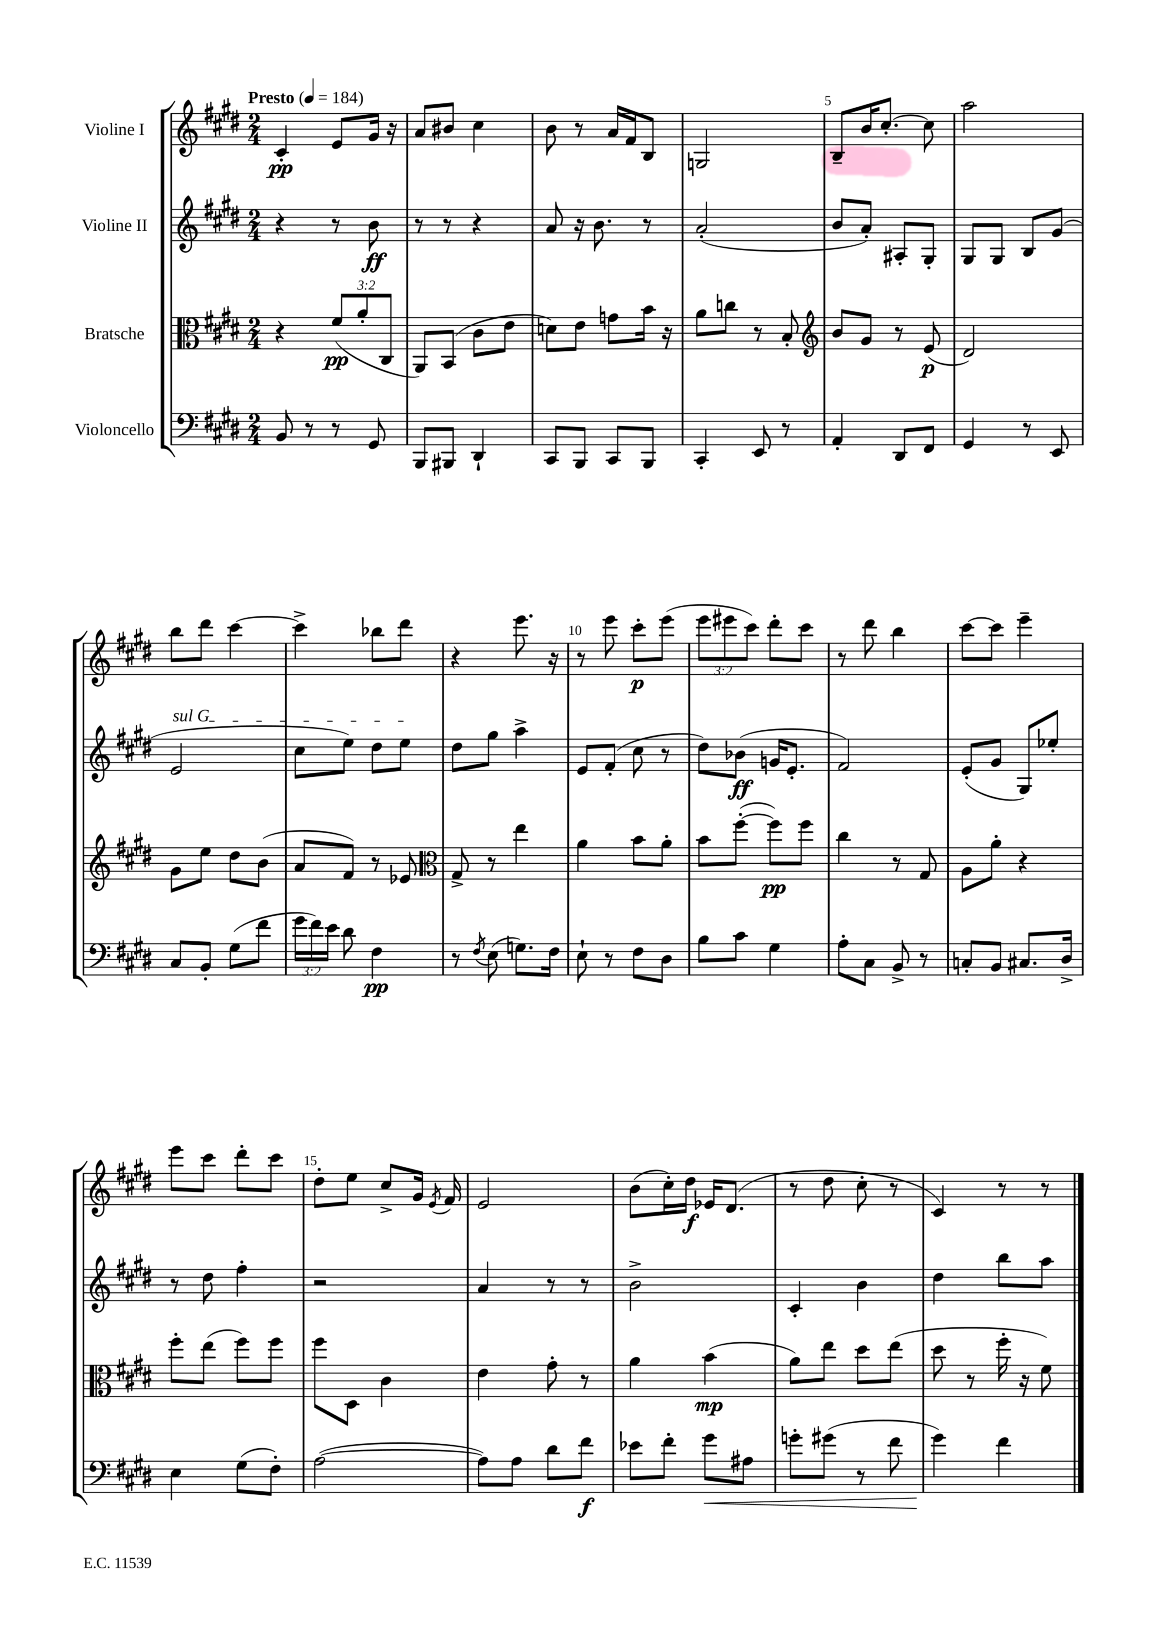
<<
\new StaffGroup <<
\new Staff = "s0" \with { instrumentName = "Violine I" } {
    \clef treble \key e \major \numericTimeSignature \time 2/4 \override Staff.TupletNumber.text = #tuplet-number::calc-fraction-text \tempo "Presto" 4 = 184
    \autoBeamOff cis'4-.\pp e'8[ gis'16] r16 |
    a'8[ bis'8] cis''4 |
    b'8 r8 a'16[ fis'16 b8] |
    g2 |
    b8[-- b'16 cis''8.]~-. cis''8 |
    a''2 |
    b''8[ dis'''8] cis'''4~ |
    cis'''4-> bes''8[ dis'''8] |
    r4 e'''8. r16 |
    r8 e'''8 cis'''8[-.\p e'''8]( |
    \tuplet 3/2 { e'''8[ eis'''8 cis'''8]) } dis'''8[-. cis'''8] |
    r8 dis'''8 b''4 |
    cis'''8[~ cis'''8] e'''4-- |
    e'''8[ cis'''8] dis'''8[-. cis'''8] |
    dis''8[-. e''8] cis''8[-> gis'16] \acciaccatura { e'8 } fis'16 |
    e'2 |
    b'8[( cis''16-.) dis''16]\f ees'16[ dis'8.]( |
    r8 dis''8 cis''8-. r8 |
    cis'4) r8 r8 \bar "|." |
}
\new Staff = "s1" \with { instrumentName = "Violine II" } {
    \clef treble \key e \major \numericTimeSignature \time 2/4
    \autoBeamOff r4 r8 b'8\ff |
    r8 r8 r4 |
    a'8 r16 b'8. r8 |
    a'2-.( |
    b'8[ a'8]-.) ais8[-. gis8]-. |
    gis8[ gis8] b8[ gis'8]( |
    \once \override TextSpanner.bound-details.left.text = \markup { \italic "sul G" } e'2\startTextSpan |
    cis''8[ e''8]) dis''8[ e''8]\stopTextSpan |
    dis''8[ gis''8] a''4-> |
    e'8[ fis'8]-.( cis''8 r8 |
    dis''8[) bes'8]\ff( g'16[ e'8.]-. |
    fis'2) |
    e'8[-.( gis'8] gis8[) ees''8]-. |
    r8 dis''8 fis''4-. |
    r2 |
    a'4 r8 r8 |
    b'2-> |
    cis'4-. b'4 |
    dis''4 b''8[ a''8] \bar "|." |
}
\new Staff = "s2" \with { instrumentName = "Bratsche" } {
    \clef alto \key e \major \numericTimeSignature \time 2/4 \override Staff.TupletNumber.text = #tuplet-number::calc-fraction-text
    \autoBeamOff r4 \tuplet 3/2 { fis'8[\pp( a'8-. cis8] } |
    a,8[) b,8]( cis'8[ e'8] |
    d'8[) e'8] g'8[ b'16] r16 |
    a'8[ c''8] r8 b8-. |
    \clef treble b'8[ gis'8] r8 e'8\p( |
    dis'2) |
    gis'8[ e''8] dis''8[ b'8]( |
    a'8[ fis'8]) r8 ees'8 |
    \clef alto gis8-> r8 e''4 |
    a'4 b'8[ a'8]-. |
    b'8[ fis''8]~-.( fis''8[\pp) fis''8] |
    cis''4 r8 gis8 |
    a8[ a'8]-. r4 |
    fis''8[-. e''8]( fis''8[) fis''8] |
    fis''8[ dis8] cis'4 |
    e'4 gis'8-. r8 |
    a'4 b'4\mp( |
    a'8[) e''8] dis''8[ e''8]( |
    dis''8 r8 fis''16-. r16 fis'8) \bar "|." |
}
\new Staff = "s3" \with { instrumentName = "Violoncello" } {
    \clef bass \key e \major \numericTimeSignature \time 2/4 \override Staff.TupletNumber.text = #tuplet-number::calc-fraction-text
    \autoBeamOff b,8 r8 r8 gis,8 |
    b,,8[ bis,,8] dis,4-! |
    cis,8[ b,,8] cis,8[ b,,8] |
    cis,4-. e,8 r8 |
    a,4-. dis,8[ fis,8] |
    gis,4 r8 e,8 |
    cis8[ b,8]-. gis8[( fis'8] |
    \tuplet 3/2 { gis'16[ fis'16) e'16] } dis'8 fis4\pp |
    r8 \acciaccatura { fis8 } e8( g8.[) fis16] |
    e8-! r8 fis8[ dis8] |
    b8[ cis'8] gis4 |
    a8[-. cis8] b,8-> r8 |
    c8[-. b,8] cis8.[ dis16]-> |
    e4 gis8[( fis8]-.) |
    a2~( |
    a8[) a8] dis'8[ fis'8]\f |
    ees'8[ fis'8]-. gis'8[\< ais8] |
    g'8[-. gis'8]( r8 fis'8 |
    gis'4\!) fis'4 \bar "|." |
}
>>
>>
\layout { \context { \Score \override BarNumber.break-visibility = ##(#f #t #t) barNumberVisibility = #(every-nth-bar-number-visible 5) } }
